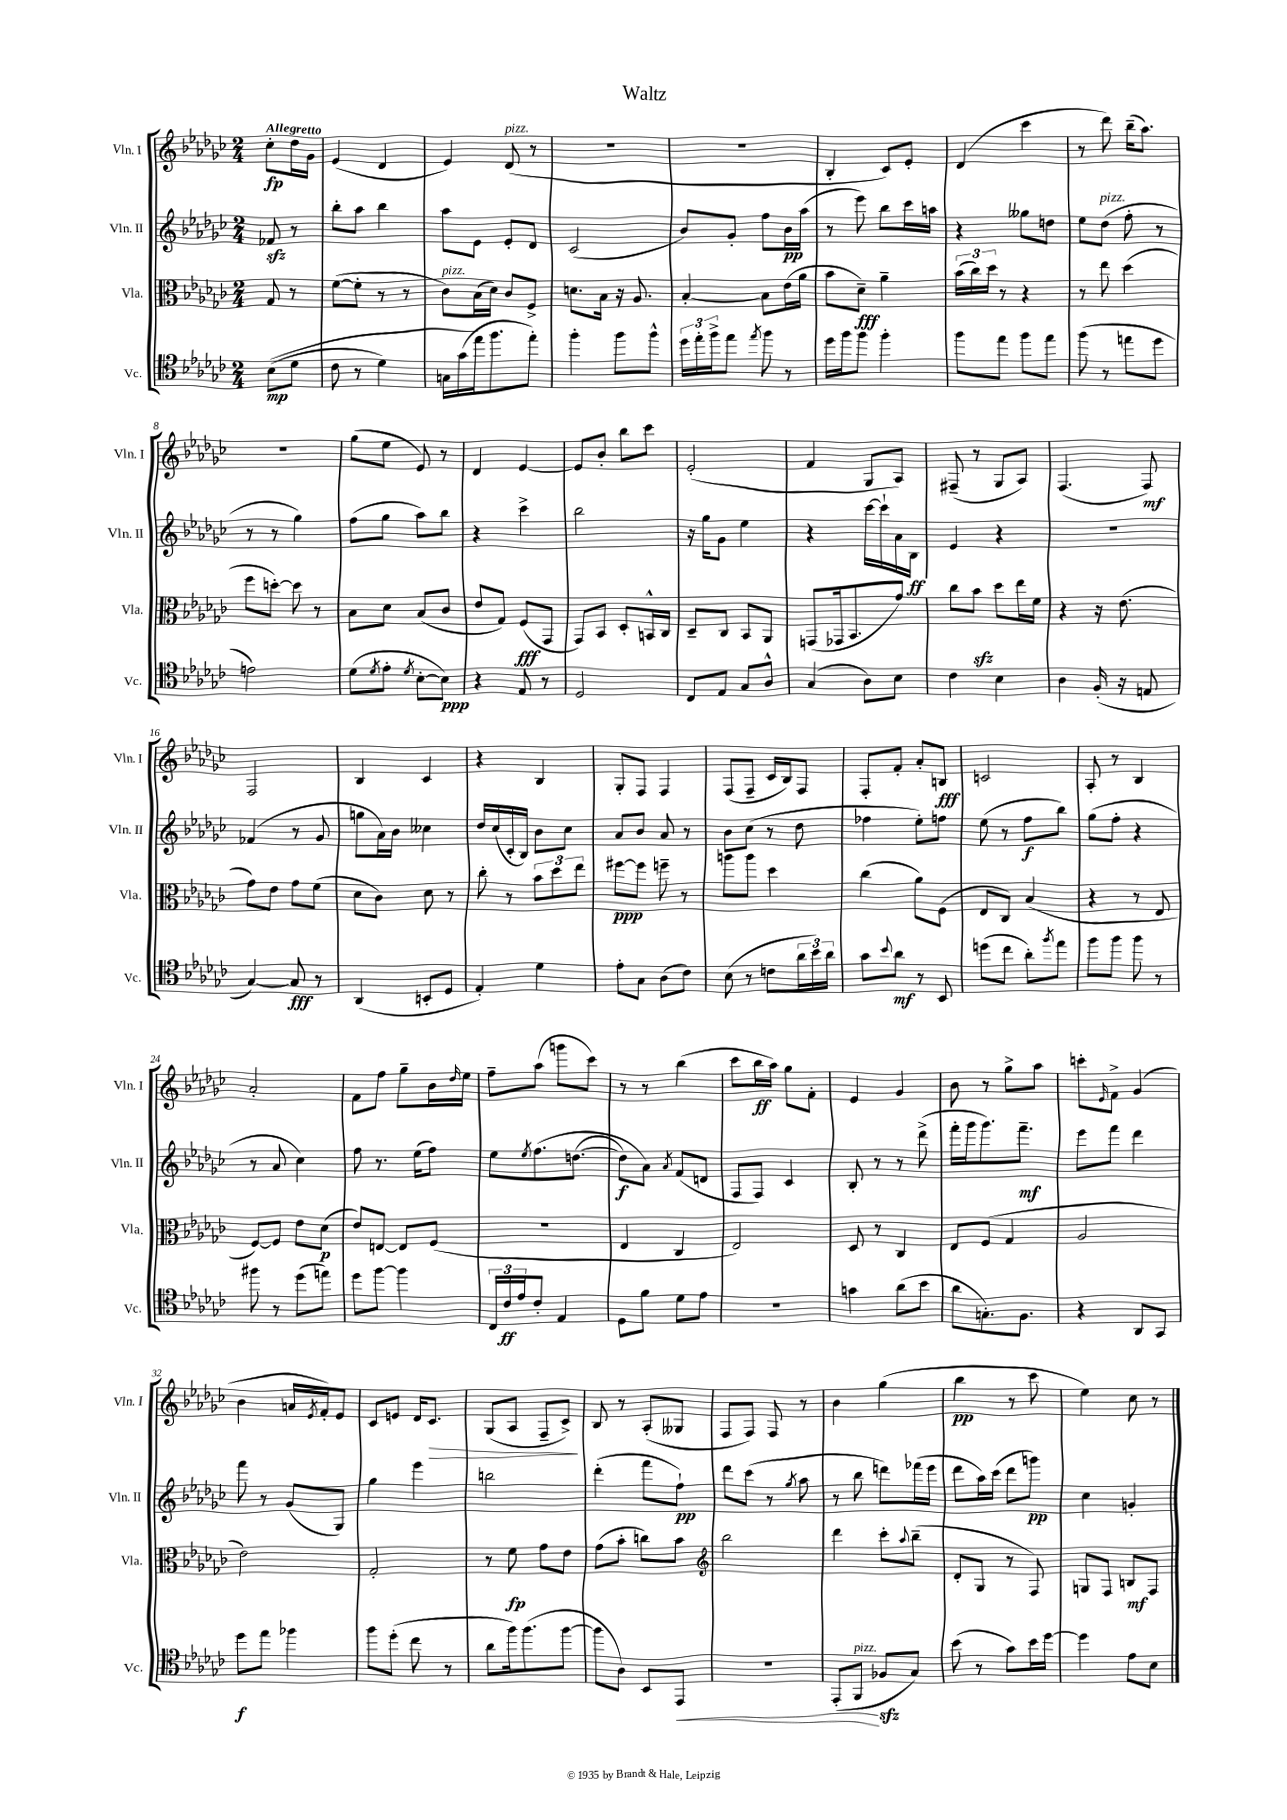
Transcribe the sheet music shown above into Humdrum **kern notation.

**kern	**kern	**kern	**kern
*staff4	*staff3	*staff2	*staff1
*clefC4	*clefC3	*clefG2	*clefG2
*k[b-e-a-d-g-c-]	*k[b-e-a-d-g-c-]	*k[b-e-a-d-g-c-]	*k[b-e-a-d-g-c-]
*M2/4	*M2/4	*M2/4	*M2/4
&((8B-	8G-	8f-	8cc-'
8d-	8r	8r	16dd-
.	.	.	16g-
=	=	=	=
8c-	([8f	8bb-'	(4e-
8r	8f']	8aa-	.
4d-)	8r	4bb-	4d-
.	8r	.	.
=	=	=	=
16G	8c-)	8aa-	4e-)
(16g-	.	.	.
16ee-&)	(16B-	8e-	.
8.ff	16d-)	.	.
.	8c-	8e-'	(8d-
8ee-')	8F^	8d-	8r
=	=	=	=
4ff'	8.d	(2c-	2r
.	16B-	.	.
8ff	16r	.	.
.	8.A-	.	.
8ff^^	.	.	.
=	=	=	=
24dd-	[4B-'	8b-)	2r
24ee-'	.	.	.
24ff^	.	.	.
8ee-	.	8g-'	.
8qee-	.	.	.
8ff	8B-]	8ff	.
8r	(16e-	16b-	.
.	16a-	(16aa-	.
=	=	=	=
16dd-	8b-	8r	4B-'
16ff	.	.	.
8ff	8d-~)	8eee-)	.
4ff'	4a-~	8bb-	8c-)
.	.	16ccc-	8e-'
.	.	16aa	.
=	=	=	=
8ff	(24b-	4r	(4d-
.	24cc-)	.	.
.	24dd-	.	.
8ee-	8r	.	.
8ff	4r	8gg--	4ccc-
8ee-	.	8dd	.
=	=	=	=
(8ff	8r	8ee-	8r
8r	8ee-	(8dd-	8ddd-)
8ee	(4dd-	8ff'	(16bb-~
.	.	.	8.aa-)
8dd-	.	8r	.
=	=	=	=
2e)	8ff	8r	2r
.	[8dd')	8r	.
.	8dd]	4gg-)	.
.	8r	.	.
=	=	=	=
(8d-	8B-	(8ff	(8gg-
8qd-	.	.	.
8e-'	8d-	8gg-	8ee-
8qd-	.	.	.
[8B-'	(8B-	8aa-)	8e-)
8B-])	8c-	8bb-	8r
=	=	=	=
4r	8e-	4r	4d-
.	8G-)	.	.
8E-	(8F	4ccc-^	[4e-
8r	8GG-	.	.
=	=	=	=
2D-	8GG-)	2bb-	8e-]
.	8BB-	.	8b-'
.	8D-'	.	8bb-
.	16BB^^	.	8ccc-
.	16C-	.	.
=	=	=	=
8C-	8D-~	16r	(2e-'
.	.	16gg-	.
8E-	8C-	8g-	.
8G-	8BB-	4ee-	.
8A-^^	8AA-	.	.
=	=	=	=
(4G-	(8GG	4r	4f
.	16GG-	.	.
.	8.BB-	.	.
8A-)	.	[16ccc-	8G-
.	.	16ccc-`]	.
8B-	8g-)	16a-	8A-)
.	.	16B-	.
=	=	=	=
4c-	8cc-	4e-	(8F#~
.	8b-	.	8r
4B-	8dd-	4r	8G-
.	16ee-	.	8A-)
.	16f	.	.
=	=	=	=
4A-	4r	2r	(4.F
(16F'	16r	.	.
16r	(8.e-	.	.
8E	.	.	8F)
=	=	=	=
[4G-)	8g-)	(4f-	2F
.	8e-	.	.
8G-]	8g-	8r	.
8r	(8f	8g-	.
=	=	=	=
(4AA-	8d-	8gg	4B-
.	8c-)	16a-)	.
.	.	16b-	.
8BB'	8d-	4cc--	4c-
8D-	8r	.	.
=	=	=	=
4E-')	8cc-'	16dd-	4r
.	.	(16cc-	.
.	8r	16c-'	.
.	.	16B-)	.
4d-	12b-	8b-	4B-
.	12dd-	.	.
.	.	8cc-	.
.	12ee-	.	.
=	=	=	=
8e-'	[8ff#	8a-	8G-'
8G-	8ff#]	8b-	8F
(8A-	8ff~	8a-	4F
8c-)	8r	8r	.
=	=	=	=
(8B-	8aa	8b-	(8F
8r	8aa	(8cc-	8F~
8c	4dd-	8r	16c-
.	.	.	16B-)
24a-	.	8dd-	8F
24b-)	.	.	.
24a-	.	.	.
=	=	=	=
8g-	(4cc-	4ff-	8F'
8qqb-	.	.	.
8a-	.	.	8f'
8r	8a-)	8ee-')	8a-'
8BB-	(8F	8ff	8B
=	=	=	=
(8dd	8E-	(8ee-	2c
8cc-	8C-)	8r	.
8a-')	(4B-	8ff	.
8qff	.	.	.
8ee-	.	8bb-)	.
=	=	=	=
8ff	4r	(8gg-	8A-'
8ff	.	8ff'	8r
8ff	8r	4r	4B-
8r	8E-	.	.
=	=	=	=
8ff#	[8F)	8r	2a-'
8r	8F]	8a-	.
(8dd-	8e-	4cc-)	.
8ee)	(8d-	.	.
=	=	=	=
8dd-	8e-)	8ff	8f
[8ff	[8E	8.r	8ff
4ff]	8E]	.	8gg-~
.	.	(16ee-	.
.	(8F	8ff)	16b-
.	.	.	16qqdd-
.	.	.	16ee-
=	=	=	=
24C-	2r	8ee-	8ff~
24c-	.	.	.
24e-	.	.	.
.	.	8qee-	.
8c-'	.	&(8.ff	(8aa-
4E-	.	.	8ggg
.	.	([8.dd	.
.	.	.	8ccc-)
=	=	=	=
8D-	4E-	8dd])	8r
8f	.	8a-&)	8r
.	.	8qa-	.
8d-	4C-	(8f	(4bb-
8e-	.	8d	.
=	=	=	=
2r	2E-)	8F	8ccc-
.	.	8F)	16bb-
.	.	.	16aa-)
.	.	4c-	8gg-
.	.	.	8f'
=	=	=	=
4g	8D-	8B-'	4e-
.	8r	8r	.
(8a-	4C-	8r	4g-
8b-	.	(8ddd-^	.
=	=	=	=
8a-	8E-	16fff'	8b-
.	.	16ggg-	.
8.G')	(8F	8.ggg-)	8r
.	4G-	.	8gg-^
8.F	.	8.fff~	.
.	.	.	8aa-
=	=	=	=
4r	2A-	8eee-	8ccc'
.	.	.	16qqe-
.	.	8fff	8f^
8AA-	.	4ddd-	(4g-
8GG-	.	.	.
=	=	=	=
8dd-	2e-)	8fff	4b-
8ee-	.	8r	.
4ff-	.	(8g-	16a
.	.	.	8qe-
.	.	.	16f')
.	.	8G-)	8e-
=	=	=	=
8ff	2G-'	4gg-	8c-
(8dd-'	.	.	8e
8cc-	.	4eee-	16d-
.	.	.	8.c-
8r	.	.	.
=	=	=	=
8a-	8r	2bb	(8G-
16ff)	8f	.	8A-
(8.ff	.	.	.
.	8g-	.	8F~
[8ff	8e-	.	8c-^)
=	=	=	=
8ff]	(8g-	(4ddd-'	8B-
8A-)	8b-'	.	8r
8BB-	8cc)	8fff	(8A-'
8EE-	8b-	8ff`)	8G--
=	=	=	=
*	*clefG2	*	*
2r	2bb-	8ddd-	8F
.	.	(8ccc-	8F)
.	.	8r	8F
.	.	8qgg-	.
.	.	8aa-	8r
=	=	=	=
(8EE-'	4ddd-	8r	4b-
8FF	.	8bb-	.
8F-	8ccc-'	8ddd)	(4gg-
.	8qqaa-	.	.
8G-)	(8bb-~	(16fff-	.
.	.	16eee-	.
=	=	=	=
(8b-	8d-'	8ddd-	4bb-
8r	8G-	16aa-)	.
.	.	(16ccc-	.
8g-)	8r	8ddd-	8r
16b-	8F)	8ggg)	8ccc-
[16dd-	.	.	.
=	=	=	=
4dd-]	8G	4cc-	4ee-)
.	8F	.	.
8e-	8B	4g'	8cc-
8B-	8F	.	8r
==	==	==	==
*-	*-	*-	*-
